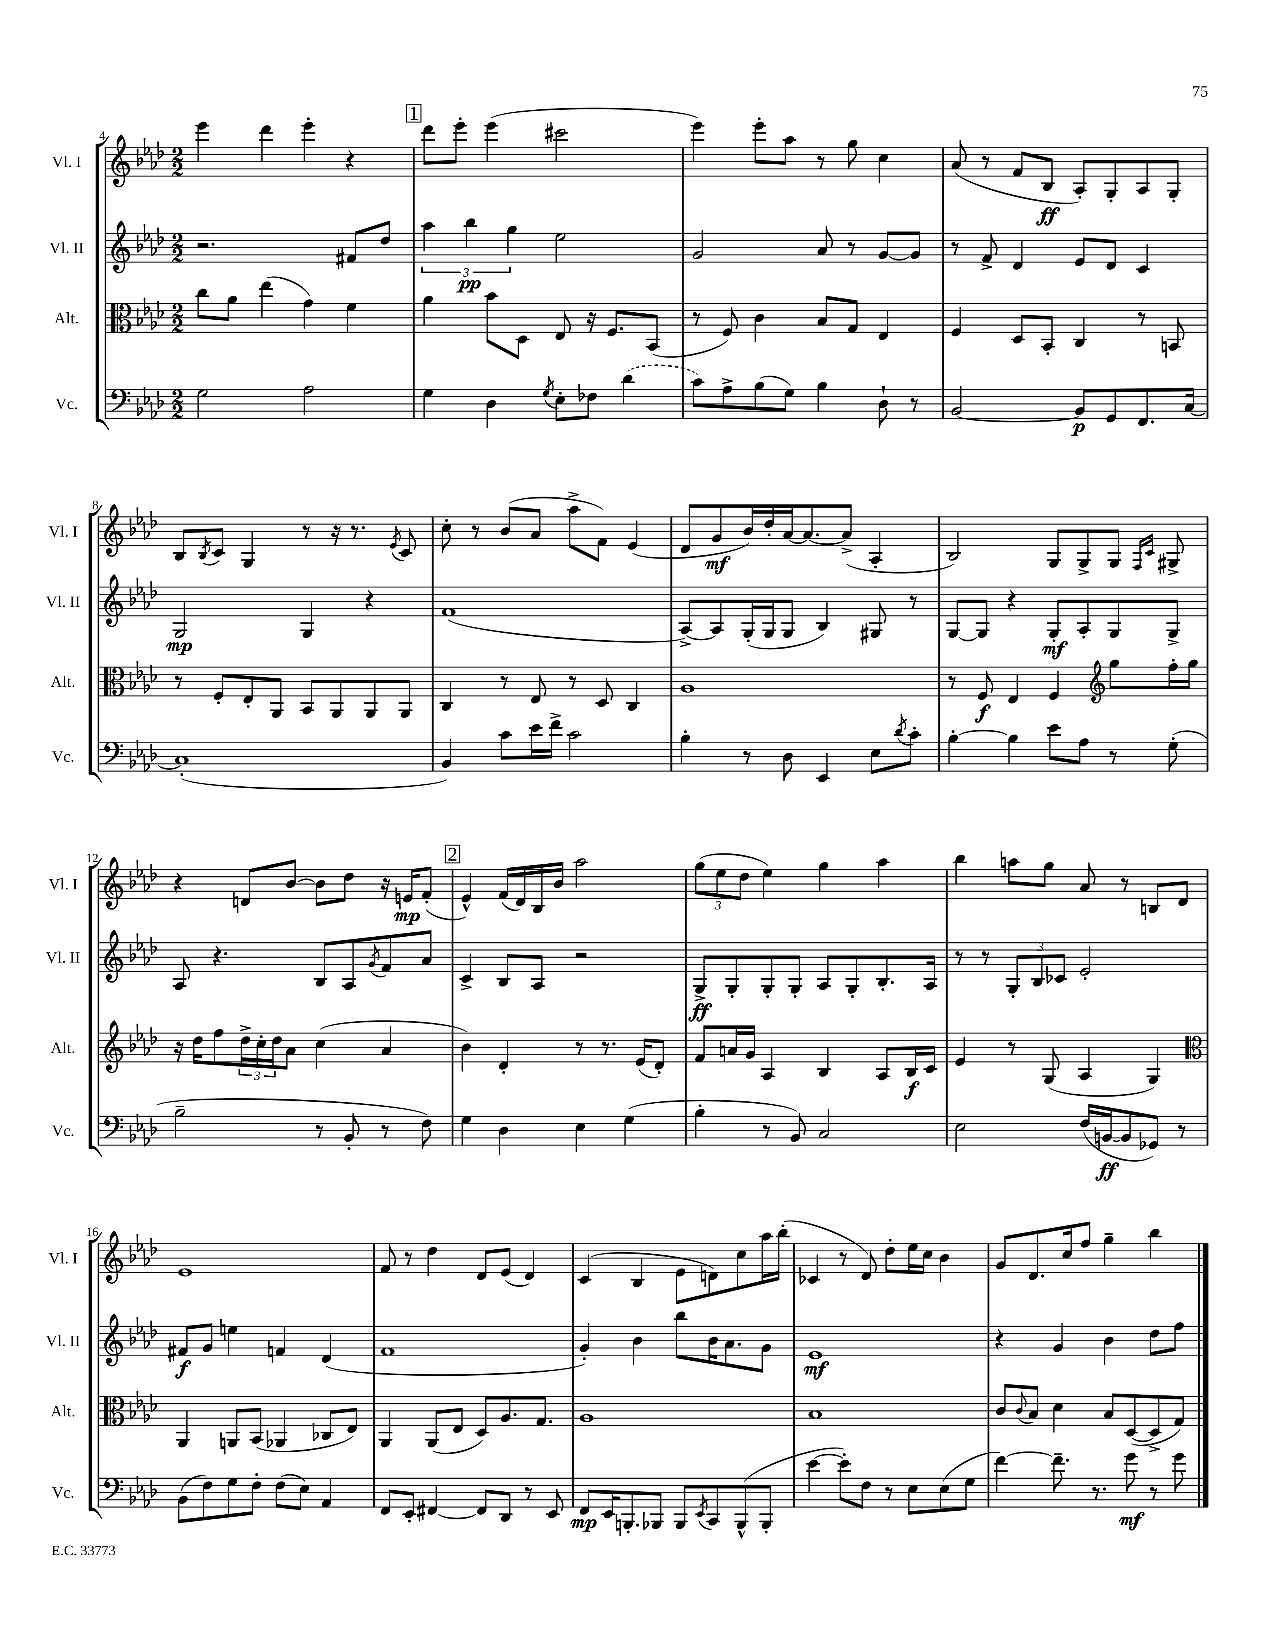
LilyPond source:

<<
\new StaffGroup <<
\new Staff = "s0" \with { instrumentName = "Vl. I" shortInstrumentName = "Vl. I" } {
    \clef treble \key aes \major \numericTimeSignature \time 2/2
    ees'''4 des'''4 ees'''4-. r4 |
    \mark \markup { \box "1" } des'''8 ees'''8-. ees'''4( cis'''2 |
    ees'''4) ees'''8-. aes''8 r8 g''8 c''4 |
    aes'8( r8 f'8 bes8\ff aes8-.) g8-. aes8 g8-. |
    bes8 \acciaccatura { bes8 } c'8 g4 r8 r16 r8. \acciaccatura { ees'8 } c'8 |
    c''8-. r8 bes'8( aes'8 aes''8-> f'8) ees'4( |
    des'8 g'8\mf bes'16) des''16-. aes'16~ aes'8.~ aes'8->( aes4-. |
    bes2) g8 g8-> g8 \grace { f16 c'16 } gis8-> |
    r4 d'8 bes'8~ bes'8 des''8 r16 e'16\mp f'8-.( |
    \mark \markup { \box "2" } ees'4-^) f'16( des'16) bes16 bes'16 aes''2 |
    \tuplet 3/2 { g''8( ees''8 des''8 } ees''4) g''4 aes''4 |
    bes''4 a''8 g''8 aes'8 r8 b8 des'8 |
    ees'1 |
    f'8 r8 des''4 des'8 ees'8( des'4) |
    c'4( bes4 ees'8 d'8) c''8 aes''16 bes''16-.( |
    ces'4 r8 des'8) des''8-. ees''16 c''16 bes'4 |
    g'8 des'8. c''16 f''8 g''4-- bes''4 \bar "|." |
}
\new Staff = "s1" \with { instrumentName = "Vl. II" shortInstrumentName = "Vl. II" } {
    \clef treble \key aes \major \numericTimeSignature \time 2/2
    r2. fis'8 des''8 |
    \mark \markup { \box "1" } \tuplet 3/2 { aes''4 bes''4\pp g''4 } ees''2 |
    g'2 aes'8 r8 g'8~ g'8 |
    r8 f'8-> des'4 ees'8 des'8 c'4 |
    g2\mp g4 r4 |
    f'1( |
    aes8~->) aes8 g16-.( g16 g8 bes4) gis8 r8 |
    g8~ g8 r4 g8-.\mf aes8-. g8 g8-> |
    aes8 r4. bes8 aes8 \acciaccatura { g'8 } f'8 aes'8 |
    \mark \markup { \box "2" } c'4-> bes8 aes8 r2 |
    g8->\ff g8-. g8-. g8-. aes8 g8-. bes8.-. aes16 |
    r8 r8 \tuplet 3/2 { g8-. bes8 ces'8 } ees'2-. |
    fis'8\f g'8 e''4 f'4 des'4( |
    f'1 |
    g'4-.) bes'4 bes''8 bes'16 aes'8. g'8 |
    ees'1\mf |
    r4 g'4 bes'4 des''8 f''8 \bar "|." |
}
\new Staff = "s2" \with { instrumentName = "Alt." shortInstrumentName = "Alt." } {
    \clef alto \key aes \major \numericTimeSignature \time 2/2
    c''8 aes'8 ees''4( g'4) f'4 |
    \mark \markup { \box "1" } aes'4 bes'8 des8 ees8 r16 f8. bes,8( |
    r8 f8) c'4 bes8 g8 ees4 |
    f4 des8 bes,8-. c4 r8 b,8 |
    r8 f8-. ees8-. aes,8 bes,8 aes,8 aes,8 aes,8 |
    c4 r8 ees8 r8 des8 c4 |
    aes1 |
    r8 f8\f ees4 f4 \clef treble g''8 f''16-. g''16 |
    r16 des''16 f''8 \tuplet 3/2 { des''16-> c''16-. des''16 } aes'8 c''4( aes'4 |
    \mark \markup { \box "2" } bes'4) des'4-. r8 r8. ees'16( des'8-.) |
    f'8 a'16 g'16 aes4 bes4 aes8 bes16\f c'16 |
    ees'4 r8 g8( aes4 g4) |
    \clef alto aes,4 a,8 bes,8( aes,4 ces8 ees8) |
    aes,4 aes,8( ees8 des8) aes8. g8. |
    aes1 |
    bes1 |
    c'8 \appoggiatura { c'8 } bes8 des'4 bes8 des8~( des8-> g8) \bar "|." |
}
\new Staff = "s3" \with { instrumentName = "Vc." shortInstrumentName = "Vc." } {
    \clef bass \key aes \major \numericTimeSignature \time 2/2
    g2 aes2 |
    \mark \markup { \box "1" } g4 des4 \acciaccatura { g8 } ees8-. fes8 \once \slurDashed des'4( |
    c'8) aes8-> bes8( g8) bes4 des8-! r8 |
    bes,2~ bes,8\p g,8 f,8. c16~ |
    c1-.( |
    bes,4) c'8 ees'16 f'16-> c'2 |
    bes4-. r8 des8 ees,4 ees8 \acciaccatura { des'8 } c'8-. |
    bes4~-. bes4 ees'8 aes8 r8 g8-.( |
    bes2-- r8 bes,8-. r8 f8) |
    \mark \markup { \box "2" } g4 des4 ees4 g4( |
    bes4-. r8 bes,8) c2 |
    ees2 f16( b,16~\ff b,8 ges,8) r8 |
    bes,8( f8) g8 f8-. f8( ees8) aes,4 |
    f,8 ees,8-. fis,4~ fis,8 des,8 r8 ees,8 |
    f,8\mp ees,16 b,,8.-. bes,,8 bes,,8 \acciaccatura { ees,8 } c,8 bes,,8-^( bes,,8-. |
    ees'4~ ees'8-.) f8 r8 ees8 ees8( g8 |
    f'4~) f'8.-- r8. g'8\mf r8 g'8 \bar "|." |
}
>>
>>
\layout { \context { \Score currentBarNumber = #4 } }
